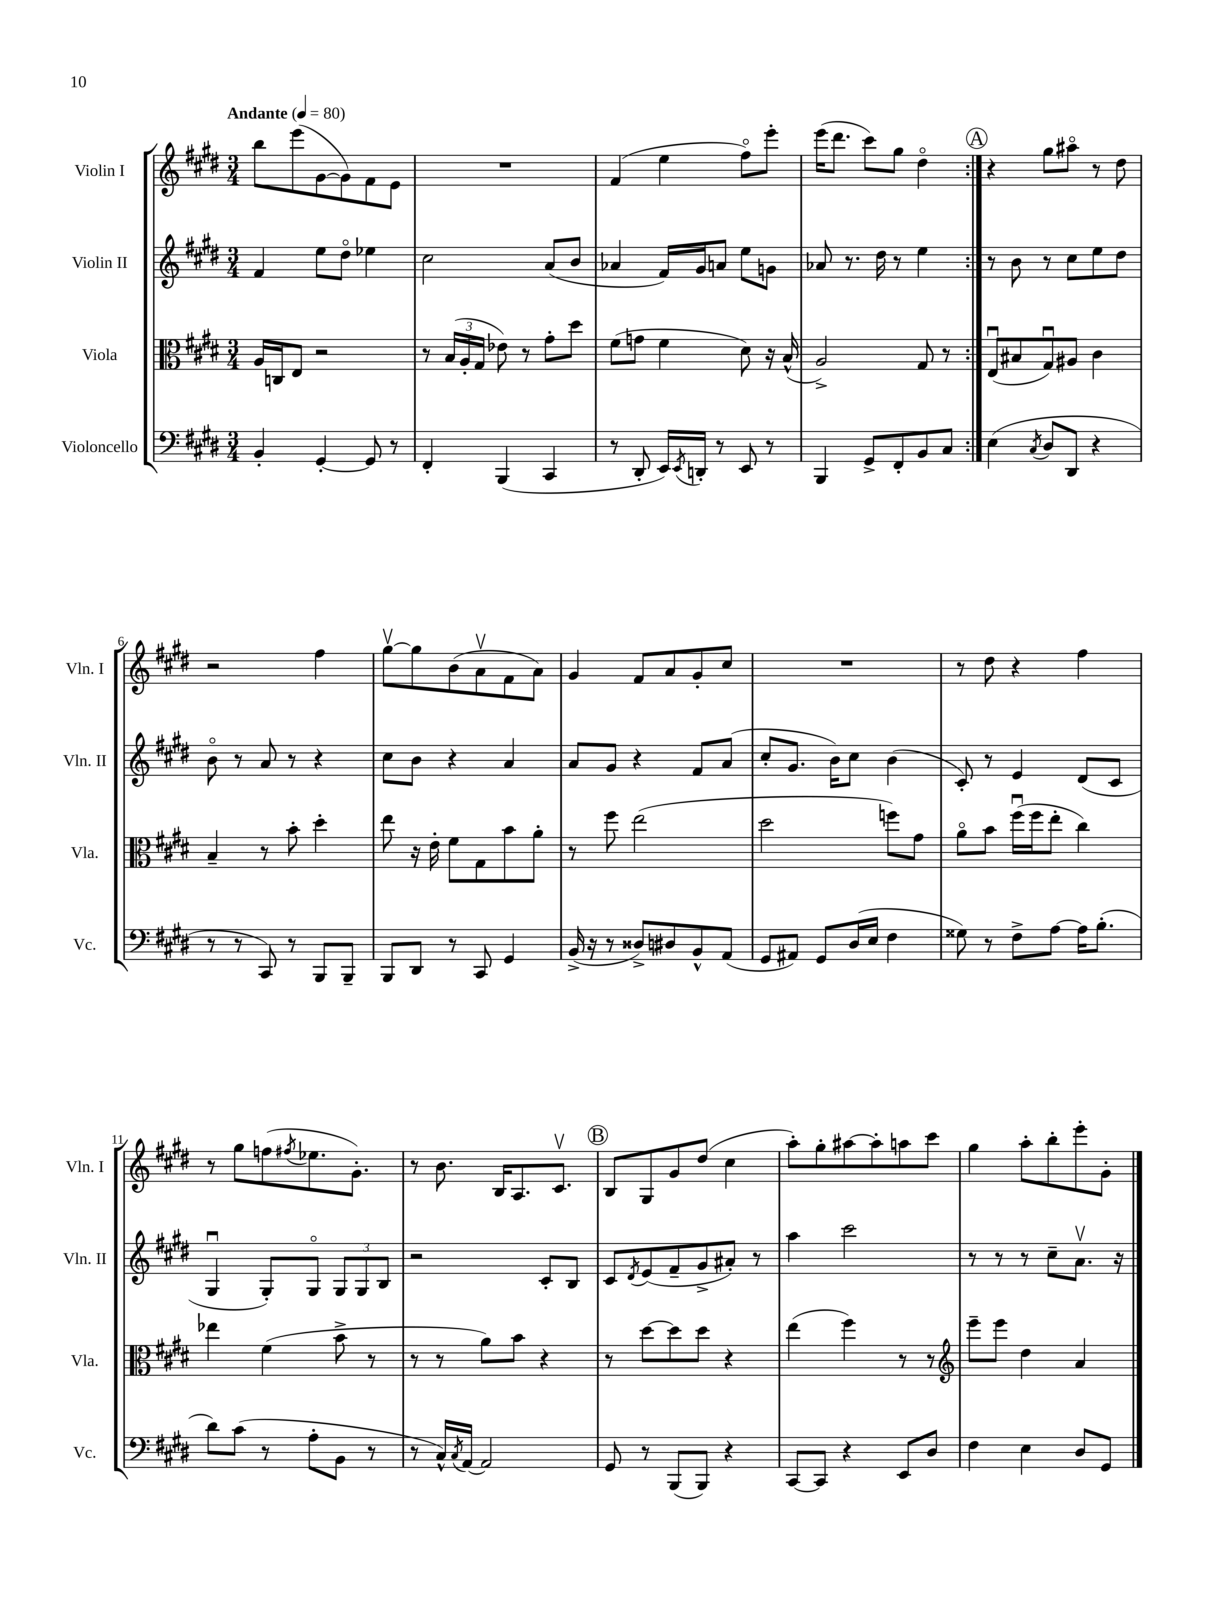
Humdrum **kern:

**kern	**kern	**kern	**kern
*staff4	*staff3	*staff2	*staff1
*clefF4	*clefC3	*clefG2	*clefG2
*k[f#c#g#d#]	*k[f#c#g#d#]	*k[f#c#g#d#]	*k[f#c#g#d#]
*M3/4	*M3/4	*M3/4	*M3/4
*MM80	*MM80	*MM80	*MM80
4BB'	16A	4f#	8bb
.	16C	.	.
.	8E	.	(8eee
[4GG#'	2r	8ee	[8g#
.	.	8dd#o	8g#])
8GG#]	.	4ee-	8f#
8r	.	.	8e
=	=	=	=
4FF#'	8r	2cc#	2.r
.	(24B	.	.
.	24A'	.	.
.	24G#	.	.
(4BBB	8e-)	.	.
.	8r	.	.
4CC#	8g#'	(8a	.
.	8dd#	8b	.
=	=	=	=
8r	(8f#	4a-	(4f#
8DD#'	8g	.	.
16EE)	4f#	16f#)	4ee
8qEE	.	.	.
16DD'	.	16g#	.
8r	.	8a	.
8EE	8d#)	8ee	8ff#o)
8r	16r	8g	8eee'
.	(16B^^	.	.
=	=	=	=
4BBB	2A^)	8a-	(16eee
.	.	.	8.ddd#
.	.	8.r	.
8GG#^	.	.	8ccc#)
.	.	16dd#	.
8FF#'	.	8r	8gg#
8BB	8G#	4ee	4dd#o
8C#	8r	.	.
=:|!	=:|!	=:|!	=:|!
(4E	(8Eu	8r	4r
.	8B#	8b	.
8qC#	.	.	.
8D#	8G#u)	8r	8gg#
8DD#	8A#	8cc#	8aa#o
4r	4c#	8ee	8r
.	.	8dd#	8dd#
=	=	=	=
8r	4B~	8bo	2r
8r	.	8r	.
8CC#)	8r	8a	.
8r	8b'	8r	.
8BBB	4dd#'	4r	4ff#
8BBB~	.	.	.
=	=	=	=
8BBB	8ee	8cc#	[8gg#v
8DD#	16r	8b	8gg#]
.	16e'	.	.
8r	8f#	4r	(8b
8CC#	8G#	.	8av
4GG#	8b	4a	8f#
.	8a'	.	8a)
=	=	=	=
(16BB^	8r	8a	4g#
16r	.	.	.
8r	8ff#	8g#	.
8D##^)	(2ee	4r	8f#
8D#	.	.	8a
8BB^^	.	8f#	8g#'
(8AA	.	(8a	8cc#
=	=	=	=
8GG#	2dd#	8cc#'	2.r
8AA#)	.	8.g#	.
8GG#	.	.	.
.	.	16b)	.
(16D#	.	8cc#	.
16E	.	.	.
4F#	8ff)	(4b	.
.	8g#	.	.
=	=	=	=
8G##)	8ao	8c#')	8r
8r	8b	8r	8dd#
8F#^	(16ff#u	4e	4r
.	16ff#	.	.
[8A	8ee'	.	.
16A]	4cc#)	(8d#	4ff#
(8.B'	.	.	.
.	.	8c#	.
=	=	=	=
8d#)	4ee-	4G#u	8r
(8c#	.	.	8gg#
8r	(4f#	8G#')	(8ff
.	.	.	8qff#
8A'	.	8G#o	8.ee-
8BB	8b^	12G#	.
.	.	.	8.g#')
.	.	12G#	.
8r	8r	.	.
.	.	12B	.
=	=	=	=
8r	8r	2r	8r
16C#^^)	8r	.	8.b
8qC#	.	.	.
[16AA	.	.	.
2AA]	8a)	.	.
.	.	.	16B
.	8b	.	8.A
.	4r	8c#'	.
.	.	.	8.c#v
.	.	8B	.
=	=	=	=
8GG#	8r	8c#	8B
.	.	8qd#	.
8r	[8dd#	(8e	8G#
(8BBB	8dd#]	8f#~	8g#
8BBB)	8dd#	8g#^	(8dd#
4r	4r	8a#')	4cc#
.	.	8r	.
=	=	=	=
[8CC#	(4ee	4aa	8aa')
8CC#]	.	.	8gg#'
4r	4ff#)	2ccc#	[8aa#
.	.	.	8aa#']
8EE	8r	.	8aa
8D#	8r	.	8ccc#
=	=	=	=
*	*clefG2	*	*
4F#	8eee~	8r	4gg#
.	8eee	8r	.
4E	4dd#	8r	8aa'
.	.	8cc#~	8bb'
8D#	4a	8.av	8eee'
8GG#	.	.	8g#'
.	.	16r	.
==	==	==	==
*-	*-	*-	*-
